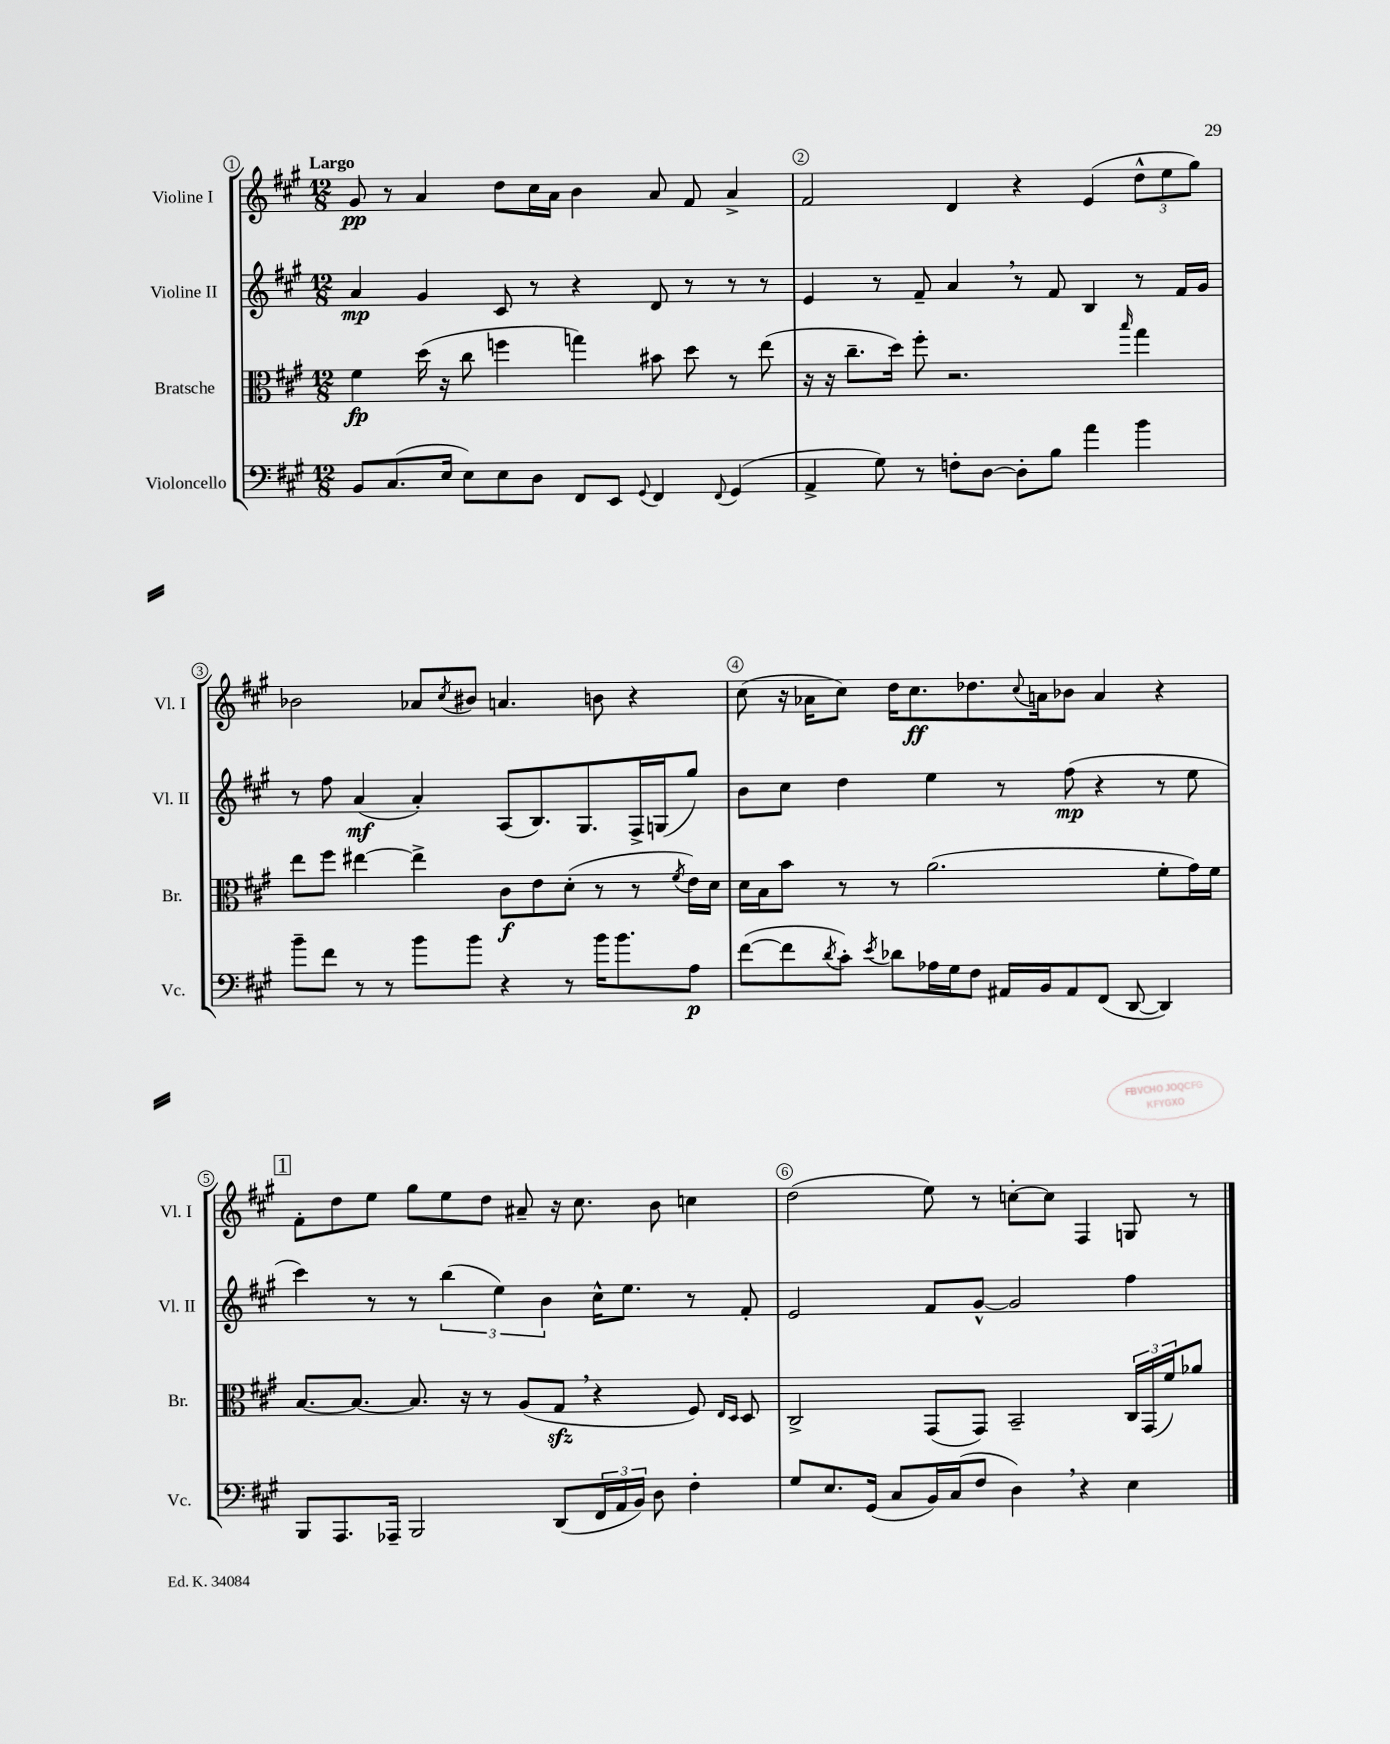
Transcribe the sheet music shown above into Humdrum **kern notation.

**kern	**dynam	**kern	**dynam	**kern	**dynam	**kern	**dynam
*part4	*part4	*part3	*part3	*part2	*part2	*part1	*part1
*staff4	*staff4	*staff3	*staff3	*staff2	*staff2	*staff1	*staff1
*I"Violoncello	*	*I"Bratsche	*	*I"Violine II	*	*I"Violine I	*
*I'Vc.	*	*I'Br.	*	*I'Vl. II	*	*I'Vl. I	*
*clefF4	*	*clefC3	*	*clefG2	*	*clefG2	*
*k[f#c#g#]	*	*k[f#c#g#]	*	*k[f#c#g#]	*	*k[f#c#g#]	*
*M12/8	*	*M12/8	*	*M12/8	*	*M12/8	*
=1	=1	=1	=1	=1	=1	=1	=1
!	!	!	!	!	!	!LO:TX:a:B:t=Largo	!
8BB/L	.	4f#\	fp	4a/	mp	8g#/	pp
(8.C#/	.	.	.	.	.	8r	.
.	.	(16dd\	.	4g#/	.	4a/	.
16E/Jk	.	16r	.	.	.	.	.
8E\L)	.	8cc#\	.	.	.	.	.
8E\	.	4ffn\	.	8c#/	.	8dd\L	.
8D\J	.	.	.	8r	.	16cc#\L	.
.	.	.	.	.	.	16a\JJ	.
8FF#/L	.	4ggn\)	.	4r	.	4b\	.
8EE/J	.	.	.	.	.	.	.
8qqGG#/	.	.	.	.	.	.	.
4FF#/	.	8b#X\	.	8d/	.	8a/	.
.	.	8dd\	.	8r	.	8f#/	.
8qqFF#/	.	.	.	.	.	.	.
(4GG#/	.	8r	.	8r	.	4a^/	.
.	.	(8ee\	.	8r	.	.	.
=2	=2	=2	=2	=2	=2	=2	=2
4AA^/	.	16r	.	4e/	.	2f#/	.
.	.	16r	.	.	.	.	.
.	.	8.cc#~\L	.	.	.	.	.
8G#\)	.	.	.	8r	.	.	.
.	.	16dd\Jk)	.	.	.	.	.
8r	.	8ff#'\	.	8f#~/	.	.	.
8Fn'\L	.	2.r	.	4a,/	.	4d/	.
[8D\J	.	.	.	.	.	.	.
8D'\L]	.	.	.	8r	.	4r	.
8B\J	.	.	.	8f#/	.	.	.
4a\	.	.	.	4B/	.	(4e/	.
.	.	16qqbb/	.	.	.	.	.
4b\	.	4gg#\	.	8r	.	12dd^^\L	.
.	.	.	.	.	.	12ee\	.
.	.	.	.	16f#/LL	.	.	.
.	.	.	.	.	.	12gg#\J)	.
.	.	.	.	16g#/JJ	.	.	.
!!LO:LB:g=z
=3	=3	=3	=3	=3	=3	=3	=3
8b~\L	.	8ee\L	.	8r	.	2b-X\	.
8f#\J	.	8ff#\J	.	8ff#\	.	.	.
8r	.	[4ee#X\	.	(4a/	mf	.	.
8r	.	.	.	.	.	.	.
8b\L	.	4ee#^\]	.	4a'/)	.	8a-X/L	.
.	.	.	.	.	.	8qcc#/	.
8b\J	.	.	.	.	.	8b#X/J	.
4r	.	8c#\L	f	(8A/L	.	4.an/	.
.	.	8e\	.	8.B/)	.	.	.
8r	.	(8d'\J	.	.	.	.	.
.	.	.	.	8.G#/	.	.	.
16b\KL	.	8r	.	.	.	8bn\	.
8.b\	.	.	.	.	.	.	.
.	.	8r	.	16F#^/L	.	4r	.
.	.	.	.	(16Gn/J	.	.	.
.	.	8qf#/	.	.	.	.	.
8A\J	p	16e\LL)	.	8gg#/J)	.	.	.
.	.	16d\JJ	.	.	.	.	.
=4	=4	=4	=4	=4	=4	=4	=4
([8f#\L	.	16d\LL	.	8b\L	.	(8cc#\	.
.	.	16B\J	.	.	.	.	.
8f#\]	.	8b\J	.	8cc#\J	.	16r	.
.	.	.	.	.	.	16a-X\KL	.
8qd/	.	.	.	.	.	.	.
8c#'\J)	.	8r	.	4dd\	.	8cc#\J)	.
8qe/	.	.	.	.	.	.	.
8d-X\L	.	8r	.	.	.	16dd\KL	.
.	.	.	.	.	.	8.cc#\	ff
16A-X\L	.	(2.a\	.	4ee\	.	.	.
16G#\J	.	.	.	.	.	.	.
8F#\J	.	.	.	.	.	8.dd-X\	.
16AA#X/LL	.	.	.	8r	.	.	.
.	.	.	.	.	.	8qqcc#/	.
16BB/J	.	.	.	.	.	16an\k	.
8AA#/	.	.	.	(8ff#\	mp	8b-X\J	.
(8FF#/J	.	.	.	4r	.	4a/	.
[8DD/	.	.	.	.	.	.	.
4DD/])	.	8f#'\L	.	8r	.	4r	.
.	.	16g#\L)	.	8ee\	.	.	.
.	.	16f#\JJ	.	.	.	.	.
!!LO:LB:g=z
!!LO:REH:place=s1:t=1
=5	=5	=5	=5	=5	=5	=5	=5
8BBB/L	.	[8.B/L	.	4ccc#\)	.	8f#'\L	.
8.AAA/	.	.	.	.	.	8dd\	.
.	.	8.B/J_	.	.	.	.	.
.	.	.	.	8r	.	8ee\J	.
16AAA-X~/Jk	.	.	.	.	.	.	.
2BBB/	.	8.B/]	.	8r	.	8gg#\L	.
.	.	.	.	(6bb\	.	8ee\	.
.	.	16r	.	.	.	.	.
.	.	8r	.	.	.	8dd\J	.
.	.	.	.	6ee\)	.	.	.
.	.	(8A/L	.	.	.	8a#X~/	.
.	.	.	.	6b\	.	.	.
(8DD/L	.	8G#zz,/J	.	.	.	16r	.
.	.	.	.	.	.	8.cc#\	.
24FF#/L	.	4r	.	16cc#^^\KL	.	.	.
24AA/	.	.	.	.	.	.	.
.	.	.	.	8.ee\J	.	.	.
24BB/JJ)	.	.	.	.	.	.	.
8D\	.	.	.	.	.	8b\	.
4F#'\	.	8F#/)	.	8r	.	4ccn\	.
.	.	16qqE/LL	.	.	.	.	.
.	.	16qqD/JJ	.	.	.	.	.
.	.	8D/	.	8f#'/	.	.	.
=6	=6	=6	=6	=6	=6	=6	=6
8G#/L	.	2C#^/	.	2e/	.	(2dd\	.
8.E/	.	.	.	.	.	.	.
(16GG#/Jk	.	.	.	.	.	.	.
8C#/L	.	.	.	.	.	.	.
16BB/L)	.	(8GG#/L	.	8f#/L	.	8ee\)	.
(16C#/J	.	.	.	.	.	.	.
8F#/J	.	8GG#/J)	.	[8g#^^/J	.	8r	.
4D,\)	.	2BB~/	.	2g#/]	.	[8ccn'\L	.
.	.	.	.	.	.	8cc\J]	.
4r	.	.	.	.	.	4F#/	.
4E\	.	24C#/LL	.	4ff#\	.	8Gn/	.
.	.	(24GG#/	.	.	.	.	.
.	.	24f#/J)	.	.	.	.	.
.	.	8a-X/J	.	.	.	8r	.
==	==	==	==	==	==	==	==
*-	*-	*-	*-	*-	*-	*-	*-
